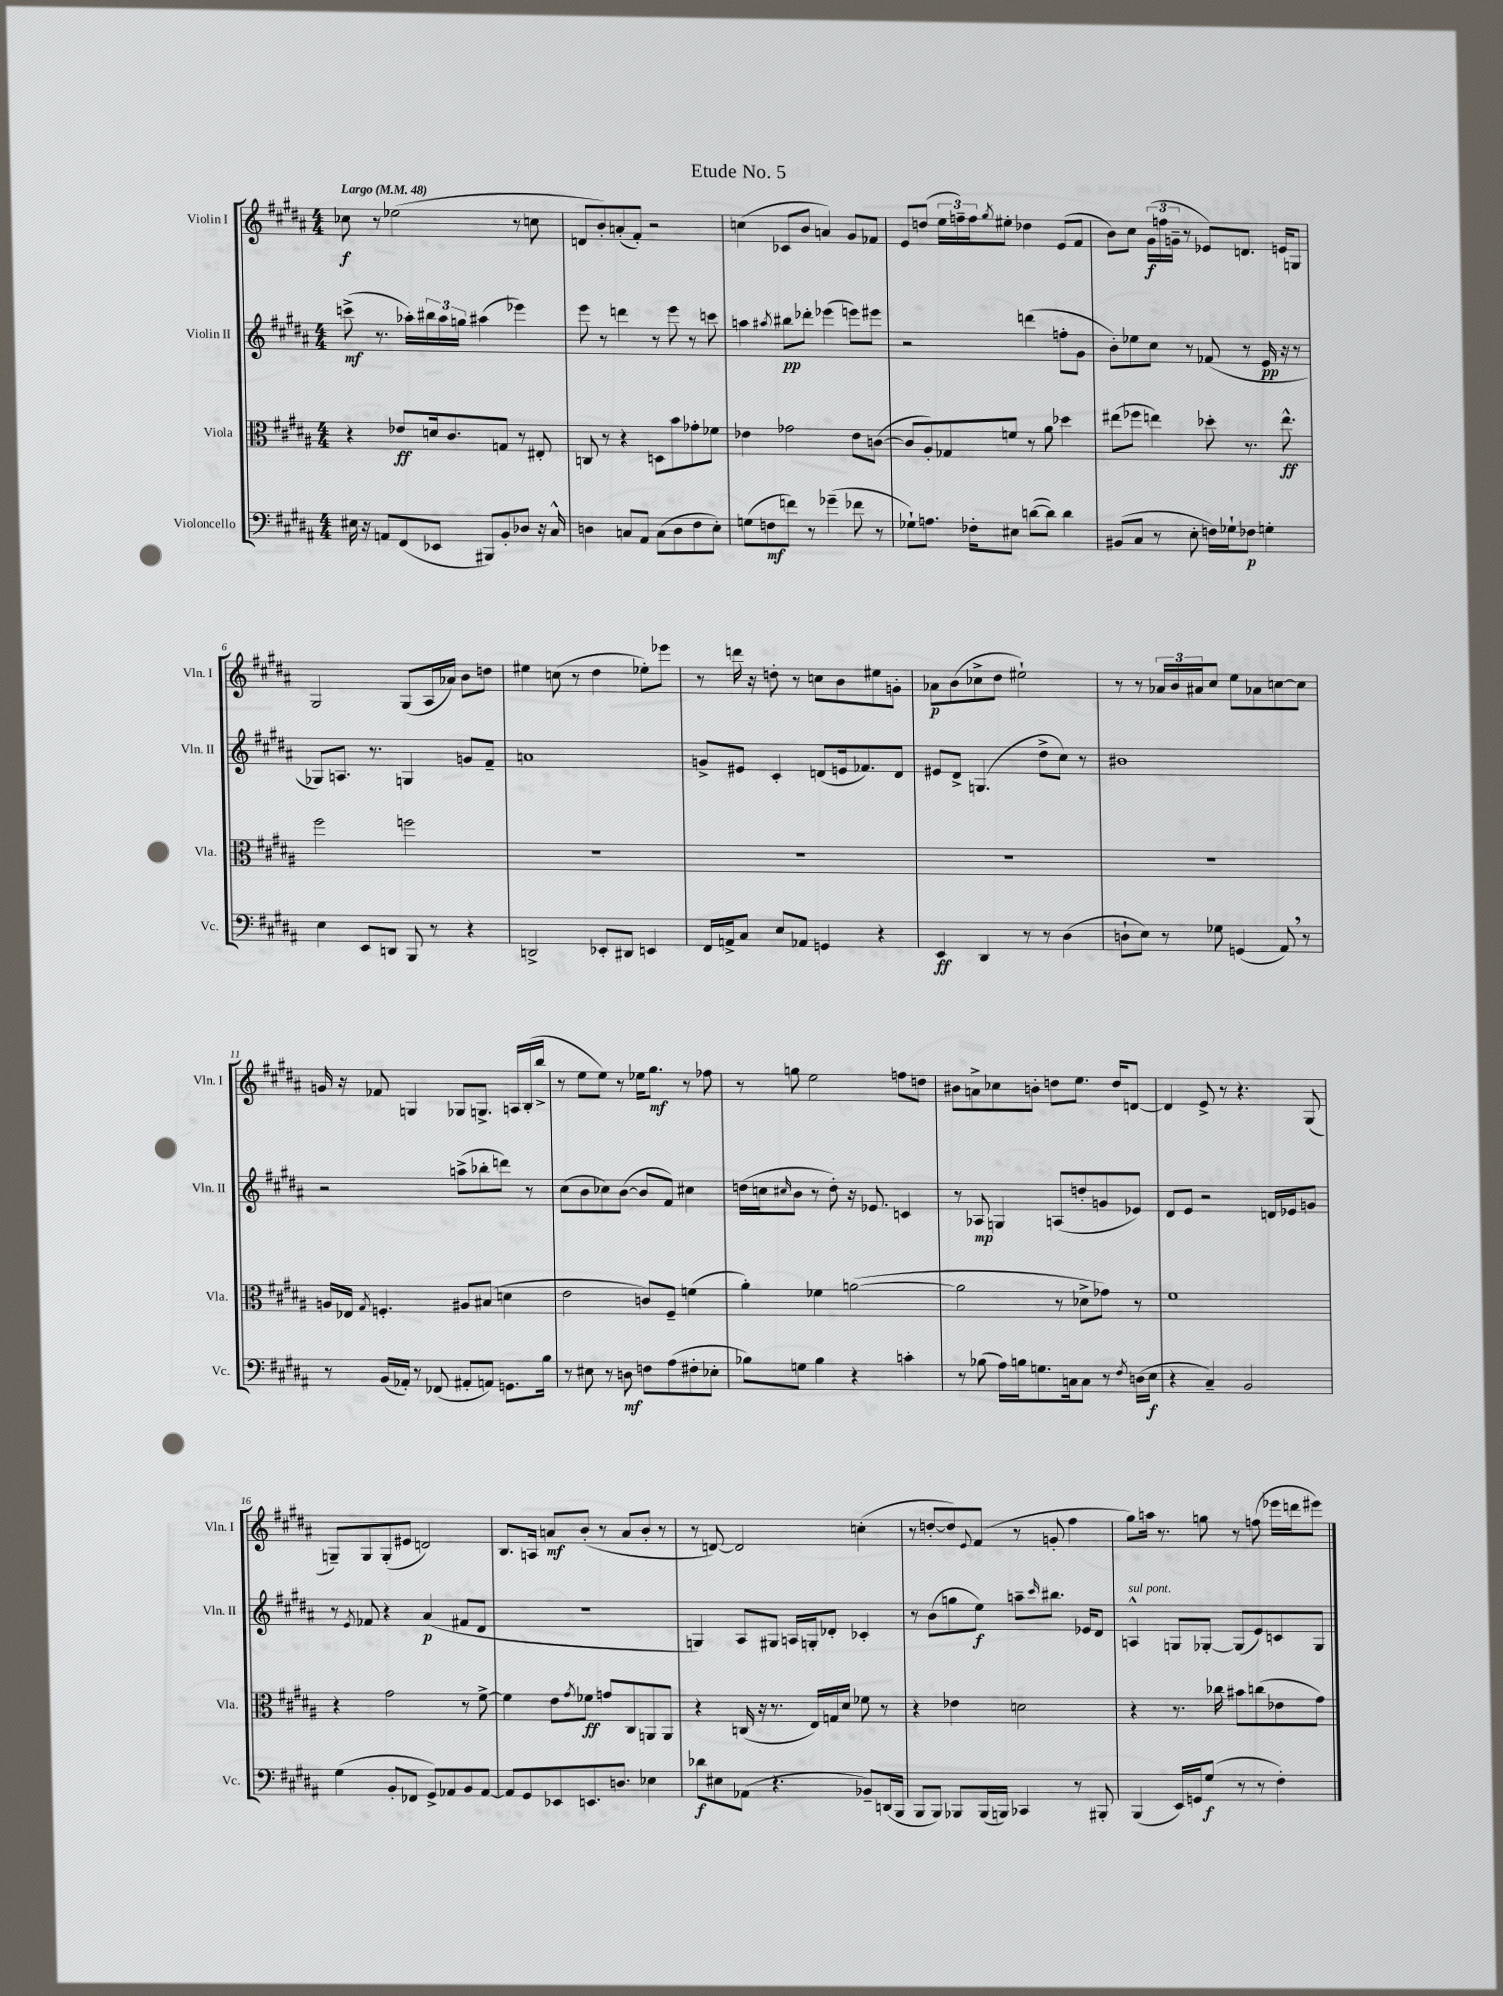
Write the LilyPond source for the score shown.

\header { title = "Etude No. 5" }
<<
\new StaffGroup <<
\new Staff = "s0" \with { instrumentName = "Violin I" shortInstrumentName = "Vln. I" } {
    \clef treble \key b \major \numericTimeSignature \time 4/4 \tempo "Largo" 4 = 48
    ces''8\f r8 ees''2( r8 c''8 |
    d'8 b'8-.) a'8-.( fis'8-.) r2 |
    c''4( ces'8 b'8 a'4) gis'8 fes'8 |
    e'8 d''8( \tuplet 3/2 { e''16 f''16--) f''16 } \acciaccatura { gis''8 } eis''8-. des''4 e'8( fis'8 |
    b'8) cis''8 \tuplet 3/2 { gis'16\f( f''16 g'16-- } r8 ees'8) d'8. e'16 g8 |
    gis2 gis8( ais16 aes'16) b'8 d''8 |
    eis''4 c''8( r8 dis''4 ees''8-.) ees'''8 |
    r8 d'''16 r16 d''8-. r8 c''8 b'8 eis''8 g'8-. |
    aes'8\p b'8( ces''8-> dis''8 eis''2-!) |
    r8 r8 \tuplet 3/2 { aes'16 b'16 ais'16 } cis''8 e''8 aes'8 c''8~ c''8 |
    g'16 r16 fes'8 g4 ges8 g8.-> a16 b16-.( b''16-> |
    r8 e''8 e''8) r8 ees''16 gis''8.\mf r8 fes''8 |
    r8 g''8 e''2 f''8 d''8 |
    bis'8 a'8-> ces''8 b'8-. d''8 e''8. d''16 d'8~ |
    d'4 e'8-> r8 r4. gis8( |
    g8--) g8 g8-.( eis'8 d'2) |
    b8. a16 a'8\mf b'8-.( r8 a'8 b'8-. r8 |
    r8 d'8~) d'2 c''4-.( |
    r8 d''8~-. d''8) \appoggiatura { e'8 } fis'8( r8 g'8-. fis''4 |
    gis''8) a''16 r8. g''8 r8 f''8( ees'''16 d'''16 eis'''8) \bar "|." |
}
\new Staff = "s1" \with { instrumentName = "Violin II" shortInstrumentName = "Vln. II" } {
    \clef treble \key b \major \numericTimeSignature \time 4/4
    c'''8->\mf( r8. aes''16-.) \tuplet 3/2 { bis''16 aes''16 g''16 } ais''4( ees'''4) |
    e'''8 r8 d'''4 r8 e'''8 r8 c'''8 |
    a''4 \acciaccatura { ais''8 } bis''8\pp des'''8-. ees'''4( e'''8) eis'''8 |
    r2 d'''4( f''8-. gis'8 |
    b'8-.) ees''8 cis''8 r8 fes'8( r8 e'16\pp r16 r8 |
    ges8) a8. r8. g4 g'8 fis'8-- |
    a'1 |
    g'8-> eis'8 cis'4-. d'8( e'16 fes'8.) d'8 |
    eis'8 dis'8-> g4.( dis''8-> cis''8) r8 |
    bis'1 |
    r2 a''8->( bes''8-. d'''8) r8 |
    cis''8( b'8 ces''8) b'8~( b'8 fis'8) cis''4 |
    d''16( c''16 \grace { cis''16 } b'8 r8 d''8-.) r16 ees'8. c'4 |
    r8 aes8\mp g4 a8( d''8-. g'8 ees'8) |
    dis'8 e'8 r2 d'16 ees'16 g'8 |
    r8 \acciaccatura { e'8 } fes'8 r4 ais'4\p( fis'8 dis'8 |
    r1 |
    g4) ais8 gis8 a16 g16-. des'8-. ces'4-. |
    r8 b'8( g''8 e''8\f) a''8-- \grace { cis'''16 } bis''8. ees'16 dis'8 |
    a4-^^\markup { \italic "sul pont." } g8 ges8~-. ges8( e'8) c'8 ges8 \bar "|." |
}
\new Staff = "s2" \with { instrumentName = "Viola" shortInstrumentName = "Vla." } {
    \clef alto \key b \major \numericTimeSignature \time 4/4
    r4 ees'8\ff d'16 cis'8. g8 r8 eis8-. |
    c8 r8 r4 d8 b'8 ges'8-. fes'8 |
    ees'4 ges'2 ees'8 c'8~( |
    c'8 ais8-.) ges8 f'8 r8 ais'8 des''4 |
    eis''8( fes''8 e''4) des''8-. r8. e''8.-^\ff |
    fis''2 f''2 |
    R1 |
    R1 |
    R1 |
    R1 |
    a16 ees16 \acciaccatura { gis8 } f4.-. ais8 bis8( d'4 |
    e'2 c'8) fis8-- f'4( |
    ais'4-.) fes'4 a'2~( |
    a'2 r8 des'8-> ges'8) r8 |
    fis'1 |
    r4 gis'2 r8 fis'8~-> |
    fis'4 e'8 \acciaccatura { gis'8 } fes'8\ff g'8 cis8 a,8 a,8 |
    r4 c16( r16 r8. e16) g16 dis'16 fes'8 r8 |
    r4 ees'4 d'2 |
    r4 r8. ces''16 bis'8 c''8( ees'8 gis'8) \bar "|." |
}
\new Staff = "s3" \with { instrumentName = "Violoncello" shortInstrumentName = "Vc." } {
    \clef bass \key b \major \numericTimeSignature \time 4/4
    eis16 r16 a,8 fis,8( ees,8 bis,,8) b,8-. des8 r16 cis16-^ |
    d4 c8 ais,8 c8( d8 fis8 e8-.) |
    g8( f8\mf f'8) r8 ges'4--( fes'8 r8 |
    ges8-!) a8. fes16-. eis8 d'8~( d'8) d'4 |
    bis,8( cis8 r8 e8-. f16) ges16-! fes8\p g4-. |
    e4 e,8 d,8 b,,8 r8 r4 |
    d,2-> ees,8-. dis,8 e,4 |
    fis,16 a,16-> cis8 e8 aes,8 g,4 r4 |
    e,4\ff dis,4 r8 r8 dis4( |
    d8-! e8) r8 ges8 g,4( ais,8) \breathe r8 |
    r8 b,16( aes,16-.) r8 fes,8( ais,8-. a,8) g,8. b16 |
    r8 eis8 r8 d8\mf f8 ais8( fis8-. ees8-. |
    bes8) g8 bes4 r4 c'4-. |
    r8 bes8( ais16) b16 g8. c16 c8 r8 \acciaccatura { fis8 } d16( e16\f |
    r4 cis4--) b,2 |
    gis4( b,8-. fes,8 gis,8->) aes,8 b,8 aes,8~ |
    aes,8 gis,8 ees,8 e,8. d8. ees4 |
    des'8\f eis8 aes,8( r4. bes,8--) d,16( b,,16 |
    b,,8 b,,8) bes,,8 bes,,16( b,,16) ces,4 r8 bis,,8-. |
    b,,4( e,16) g,16 gis8\f( r8 r8 fis4-.) \bar "|." |
}
>>
>>
